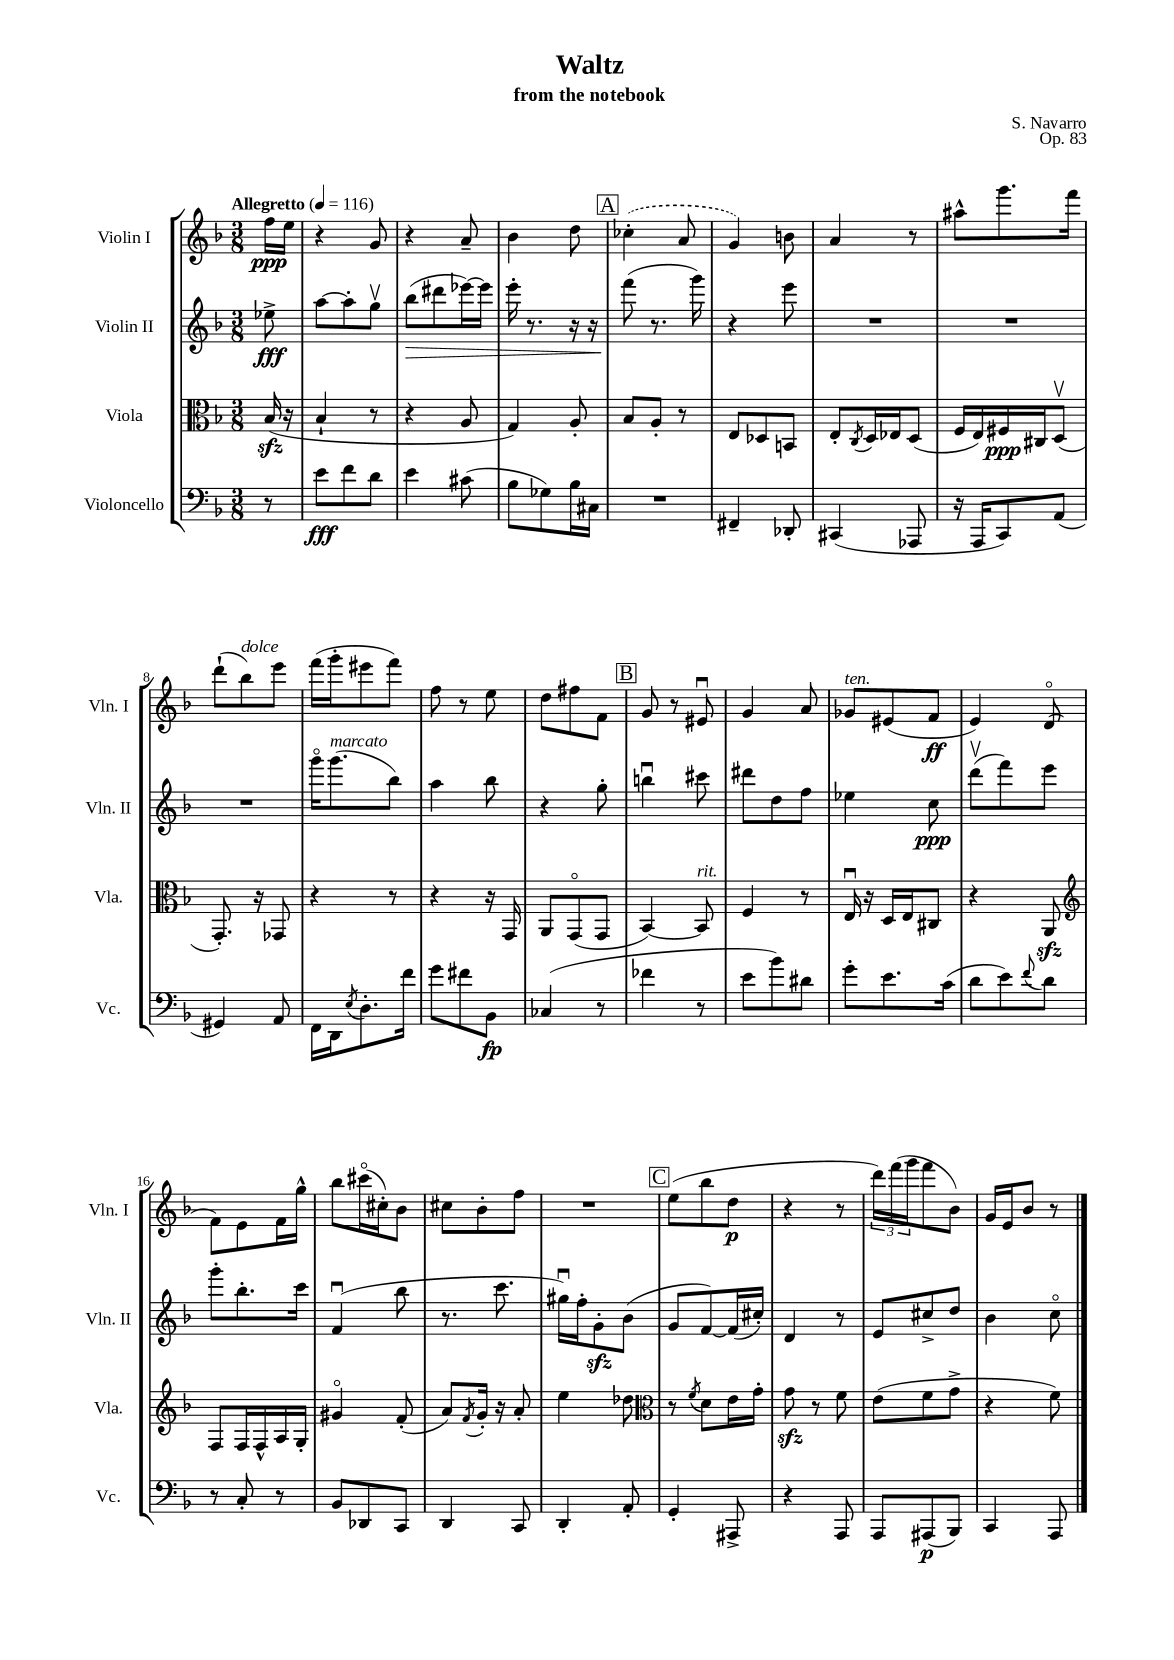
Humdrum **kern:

**kern	**kern	**kern	**kern
*staff4	*staff3	*staff2	*staff1
*clefF4	*clefC3	*clefG2	*clefG2
*k[b-]	*k[b-]	*k[b-]	*k[b-]
*M3/8	*M3/8	*M3/8	*M3/8
*MM116	*MM116	*MM116	*MM116
8r	(16B-/	8ee-^\	16ff\LL
.	16r	.	16ee\JJ
=	=	=	=
8e\L	4B-`/	[8aa\L	4r
8f\	.	8aa'\]	.
8d\J	8r	8ggv\J	8g/
=	=	=	=
4e\	4r	(8bb-\L	4r
.	.	8ddd#\	.
(8c#\	8A/	[16eee-\L)	8a~/
.	.	16eee-\]JJ	.
=	=	=	=
8B-\L	4G/)	16eee'\	4b-\
.	.	8.r	.
8G-\)	.	.	.
16B-\L	8A'/	16r	8dd\
16C#\JJ	.	16r	.
=	=	=	=
4.r	8B-/L	(8fff\	(4cc-'\
.	8A'/J	8.r	.
.	8r	.	8a/
.	.	16ggg\)	.
=	=	=	=
4FF#~/	8E/L	4r	4g/)
.	8D-/	.	.
8DD-'/	8BB/J	8eee\	8b\
=	=	=	=
(4CC#/	8E'/L	4.r	4a/
.	8qC/	.	.
.	16D/L	.	.
.	16E-/J	.	.
8AAA-/	(8D/J	.	8r
=	=	=	=
16r	16F/LL	4.r	8aa#^^\L
16AAA/LK	16E/)	.	.
8CC/)	16F#/	.	8.ggg\
.	16C#/J	.	.
(8AA/J	(8Dv/J	.	.
.	.	.	16fff\Jk
=	=	=	=
4GG#/)	8.GG'/)	4.r	(8ddd`\L
.	.	.	8bb-\)
.	16r	.	.
8AA/	8GG-/	.	8eee\J
=	=	=	=
16FF\LL	4r	16gggo\LK	(16fff\LL
16DD\J	.	(8.ggg\	16ggg'\J
8qE/	.	.	.
8.D'\	.	.	8eee#\
.	8r	8bb-\J)	8fff\J)
16f\Jk	.	.	.
=	=	=	=
8g\L	4r	4aa\	8ff\
8f#\	.	.	8r
8BB-\J	16r	8bb-\	8ee\
.	16GG/	.	.
=	=	=	=
(4C-/	8AA/L	4r	8dd\L
.	(8GGo/	.	8ff#\
8r	8GG/J	8gg'\	8f\J
=	=	=	=
4f-\	[4BB-/)	4bbu\	8g/
.	.	.	8r
8r	8BB-/]	8ccc#\	8e#u/
=	=	=	=
8e\L	4F/	8ddd#\L	4g/
8b-\)	.	8dd\	.
8d#\J	8r	8ff\J	8a/
=	=	=	=
8g'\L	16Eu/	4ee-\	8g-/L
.	16r	.	.
8.e\	16D/LL	.	(8e#/
.	16E/J	.	.
.	8C#/J	8cc\	8f/J
(16c\Jk	.	.	.
=	=	=	=
8d\L	4r	(8dddv\L	4e/)
8e\)	.	8fff\)	.
8qqf/	.	.	.
8d\J	8AA/	8eee\J	(8do/
=	=	=	=
*	*clefG2	*	*
8r	8F/L	8ggg'\L	8f\L)
8C'/	16F/L	8.bb-'\	8e\
.	16F^^/	.	.
8r	16A/	.	16f\L
.	16G'/JJ	16ccc\Jk	16gg^^\JJ
=	=	=	=
8BB-/L	4g#o/	(4fu/	8bb-\L
8DD-/	.	.	(16ccc#o\L
.	.	.	16cc#'\J)
8CC/J	(8f'/	8bb-\	8b-\J
=	=	=	=
4DD/	8a/L)	8.r	8cc#\L
.	8qf/	.	.
.	16g'/Jk	.	8b-'\
.	16r	8.ccc\	.
8CC/	8a'/	.	8ff\J
=	=	=	=
4DD'/	4ee\	16gg#u\LL)	4.r
.	.	16ff'\J	.
.	.	8g'\	.
8AA'/	8dd-\	(8b-\J	.
=	=	=	=
*	*clefC3	*	*
4GG'/	8r	8g/L	(8ee\L
.	8qf/	.	.
.	8d\L	[8f/)	8bb-\
8AAA#^/	16e\L	(16f/]L	8dd\J
.	16g'\JJ	16cc#'/JJ)	.
=	=	=	=
4r	8g\	4d/	4r
.	8r	.	.
8AAA/	8f\	8r	8r
=	=	=	=
8AAA/L	(8e\L	8e/L	24ddd\LL)
.	.	.	(24fff\
.	.	.	24ggg\J
(8AAA#/	8f\	8cc#^/	8fff\
8BBB-/J)	8g^\J	8dd/J	8b-\J)
=	=	=	=
4CC/	4r	4b-\	16g/LL
.	.	.	16e/J
.	.	.	8b-/J
8AAA/	8f\)	8cco\	8r
==	==	==	==
*-	*-	*-	*-
